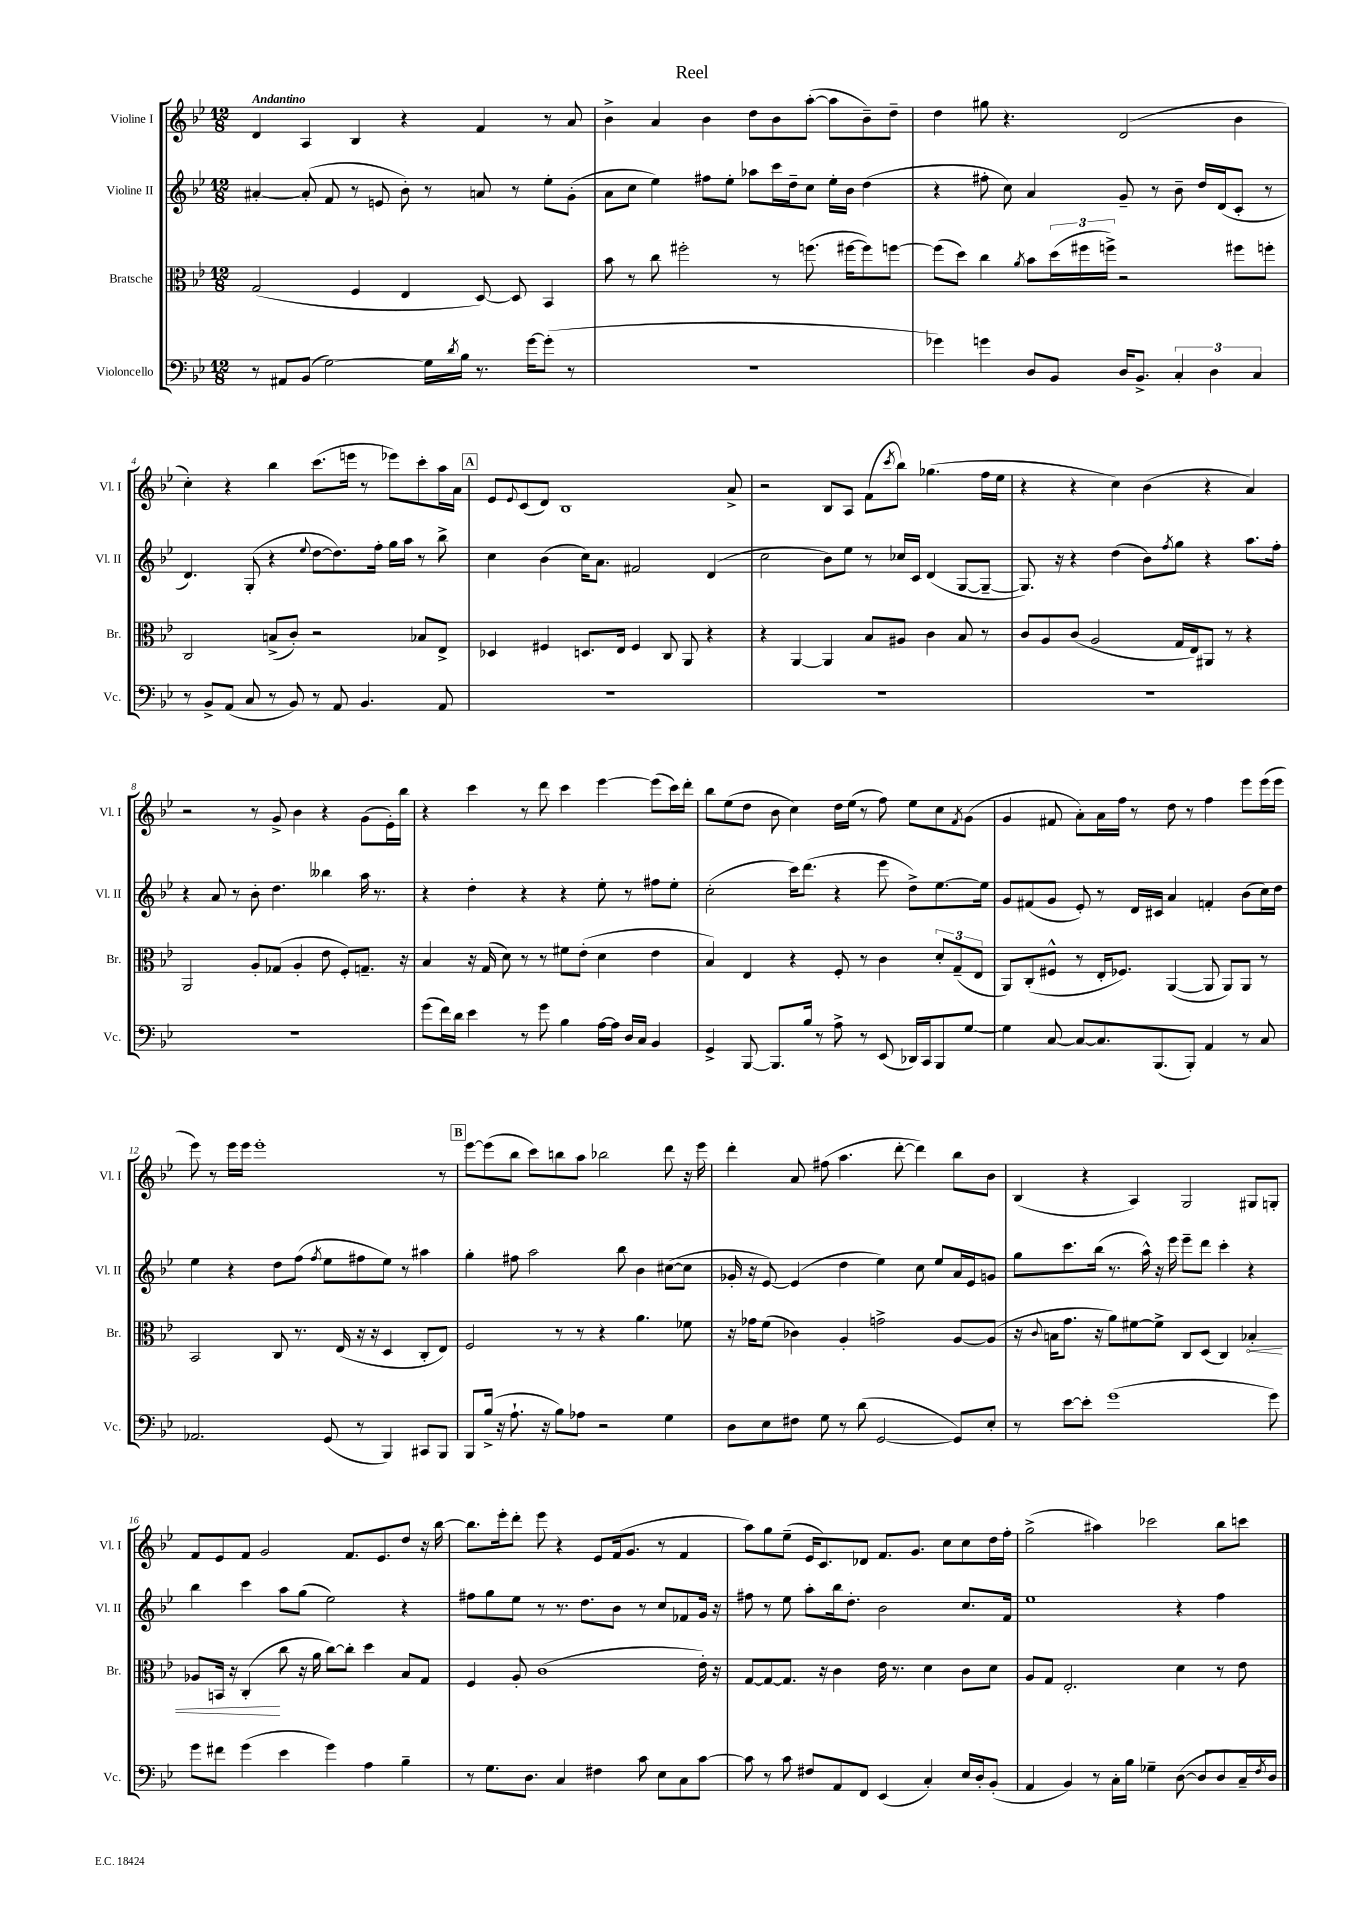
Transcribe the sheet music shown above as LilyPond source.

\header { title = "Reel" }
<<
\new StaffGroup <<
\new Staff = "s0" \with { instrumentName = "Violine I" shortInstrumentName = "Vl. I" } {
    \clef treble \key bes \major \numericTimeSignature \time 12/8 \tempo "Andantino"
    d'4 a4 bes4 r4 f'4 r8 a'8 |
    bes'4-> a'4 bes'4 d''8 bes'8 a''8~-.( a''8 bes'8--) d''8-- |
    d''4 gis''8 r4. d'2( bes'4 |
    c''4-.) r4 bes''4 c'''8.( e'''16 r8 ees'''8) c'''8-. a''16 a'16 |
    \mark \markup { \box "A" } ees'8 \appoggiatura { ees'8 } c'8( d'8) bes1 a'8-> |
    r2 bes8 a8 f'8( \acciaccatura { c'''8 } bes''8) ges''4.( f''16 ees''16 |
    r4 r4 c''4) bes'4( r4 a'4) |
    r2 r8 g'8-> bes'4 r4 g'8( ees'16-.) bes''16 |
    r4 c'''4 r8 d'''8 c'''4 ees'''4~ ees'''8( c'''16) d'''16-. |
    bes''8 ees''8( d''8 bes'8 c''4) d''16 ees''16( r8 f''8) ees''8 c''8 \acciaccatura { f'8 } g'8( |
    g'4 fis'8 a'8-.) a'16 f''16 r8 d''8 r8 f''4 ees'''8 ees'''16( ees'''16 |
    ees'''8) r8 ees'''16 ees'''16 ees'''1-. r8 |
    \mark \markup { \box "B" } ees'''8~ ees'''8( bes''8 c'''8) b''8 a''8 bes''2 d'''8 r16 ees'''16 |
    d'''4-. a'8 fis''8( a''4. d'''8~-. d'''4) bes''8 bes'8 |
    bes4( r4 a4) g2 gis8 g8-. |
    f'8 ees'8 f'8 g'2 f'8. ees'8. d''8 r16 bes''16~ |
    bes''8. ees'''16-. d'''8-. ees'''8 r4 ees'8 f'16( g'8. r8 f'4 |
    a''8) g''8 ees''8--( ees'16 c'8.) des'8 f'8. g'8. c''8 c''8 d''16 f''16-. |
    g''2->( ais''4) ces'''2 bes''8 c'''8 \bar "|." |
}
\new Staff = "s1" \with { instrumentName = "Violine II" shortInstrumentName = "Vl. II" } {
    \clef treble \key bes \major \numericTimeSignature \time 12/8
    ais'4~-. ais'8-.( f'8 r8 e'8 bes'8-.) r8 a'8 r8 ees''8-. g'8-.( |
    a'8 c''8 ees''4) fis''8 ees''8-. aes''8 c'''16 d''16-- c''8 ees''16-. bes'16 d''4( |
    r4 fis''8-. c''8) a'4 g'8-- r8 bes'8-- d''16 d'16( c'8-. r8 |
    d'4.) g8-.( r4 \appoggiatura { ees''8 } d''8~ d''8.) f''16-. g''16 a''16 r8 bes''8-> |
    \mark \markup { \box "A" } c''4 bes'4( c''16) a'8. fis'2 d'4( |
    c''2 bes'8) ees''8 r8 ces''16 c'16 d'4( g8~ g8~-- |
    g8.) r16 r4 d''4( bes'8) \acciaccatura { f''8 } g''8 r4 a''8. f''16-. |
    r4 a'8 r8 bes'8-. d''4. beses''4 a''16 r8. |
    r4 d''4-. r4 r4 ees''8-. r8 fis''8 ees''8-. |
    c''2-.( c'''16) d'''8.( r4 ees'''8 d''8->) ees''8.~ ees''16 |
    g'8 fis'8( g'8 ees'8-.) r8 d'16 cis'16 a'4 f'4-. bes'8( c''16) d''16 |
    ees''4 r4 d''8 f''8( \acciaccatura { f''8 } ees''8 fis''8 ees''8) r8 ais''4 |
    \mark \markup { \box "B" } g''4-. fis''8 a''2 bes''8 bes'4 cis''8~( cis''8 |
    ges'16-. r16 ees'8~) ees'4( d''4 ees''4) c''8 ees''8 a'16 ees'16 g'8 |
    g''8 c'''8. bes''16( r8. a''16-^) r16 ees'''16 ees'''8-- d'''8 c'''4-. r4 |
    bes''4 c'''4 a''8 g''8( ees''2) r4 |
    fis''8 g''8 ees''8 r8 r8. d''8. bes'8 r8 c''8 fes'8 g'16 r16 |
    fis''8 r8 ees''8 a''8-. bes''16 d''8.-. bes'2 c''8. f'16 |
    ees''1 r4 f''4 \bar "|." |
}
\new Staff = "s2" \with { instrumentName = "Bratsche" shortInstrumentName = "Br." } {
    \clef alto \key bes \major \numericTimeSignature \time 12/8
    g2( f4 ees4 d8~) d8 bes,4 |
    bes'8 r8 c''8 fis''2-. r8 f''8.( fis''16~ fis''8) f''8~ |
    f''8( d''8) c''4 \acciaccatura { a'8 } bes'8 \tuplet 3/2 { d''16( fis''16 f''16->) } r2 fis''8 f''8-. |
    c2 b8->( c'8-.) r2 bes8 ees8-> |
    \mark \markup { \box "A" } des4 fis4 d8. ees16 fis4 c8 a,8 r4 |
    r4 a,4~ a,4 bes8 ais8 c'4 bes8 r8 |
    c'8 a8 c'8( a2 g16 ees16) ais,8 r8 r4 |
    a,2 a8-. ges8( a4-. ees'8 f8-.) g8.-- r16 |
    bes4 r16 g16( d'8) r8 r8 fis'8 ees'8-.( d'4 ees'4 |
    bes4) ees4 r4 f8-. r8 c'4 \tuplet 3/2 { d'8-. g8--( ees8 } |
    a,8) c8-.( fis8-^ r8 ees16-. fes8.) a,4~( a,8 a,8) a,8 r8 |
    bes,2 c8 r8. ees16( r16 r16 d4 c8-. ees8) |
    \mark \markup { \box "B" } f2 r8 r8 r4 a'4. fes'8 |
    r16 ges'16 f'8( ces'4) a4-. g'2-> a8~ a8( |
    r16 \appoggiatura { c'8 } b16 g'8. r16 a'8) fis'8~ fis'8-> c8 d8( c4) \once \override Hairpin.circled-tip = ##t bes4-.\< |
    aes8 b,16 r16 c4-.\!( c''8 r16 a'16 c''8~) c''8-. d''4 bes8 g8 |
    f4 a8-. c'1( ees'16-.) r16 |
    g8~ g8~ g8. r16 c'4 ees'16 r8. d'4 c'8 d'8 |
    a8 g8 ees2.-. d'4 r8 ees'8 \bar "|." |
}
\new Staff = "s3" \with { instrumentName = "Violoncello" shortInstrumentName = "Vc." } {
    \clef bass \key bes \major \numericTimeSignature \time 12/8
    r8 ais,8 bes,8( g2~) g16 \acciaccatura { d'8 } bes16 r8. g'16~ g'8-.( r8 |
    R1. |
    ges'4) g'4 d8 bes,8 d16 bes,8.-> \tuplet 3/2 { c4-. d4 c4 } |
    r8 bes,8-> a,8( c8 r8 bes,8) r8 a,8 bes,4. a,8 |
    \mark \markup { \box "A" } R1. |
    R1. |
    R1. |
    R1. |
    g'8( f'16) d'16 ees'4 r8 g'8 bes4 a16~ a16 d16 c16 bes,4 |
    g,4-> bes,,8~ bes,,8. bes16 r8 a8-> r8 ees,8( des,16) c,16 bes,,8 g8~ |
    g4 c8~ c8~ c8. bes,,8.( bes,,8-.) a,4 r8 c8 |
    aes,2. g,8( r8 bes,,4) cis,8 bes,,8 |
    \mark \markup { \box "B" } bes,,8 bes16->( r16 a8.-! r16 bes8) aes8 r2 g4 |
    d8 ees8 fis8 g8 r8 d'8( g,2~ g,8) ees8-. |
    r8 ees'8~ ees'8-. g'1( g'8) |
    g'8 fis'8 g'4( ees'4 g'4) a4 bes4-- |
    r8 g8. d8. c4 fis4 c'8 ees8 c8 c'8~ |
    c'8 r8 c'8 fis8 a,8 f,8 ees,4( c4-.) ees16 d16-. bes,8-.( |
    a,4 bes,4) r8 c16-. bes16 ges4-- d8~( d8 d8 c16--) \acciaccatura { f8 } d16 \bar "|." |
}
>>
>>
